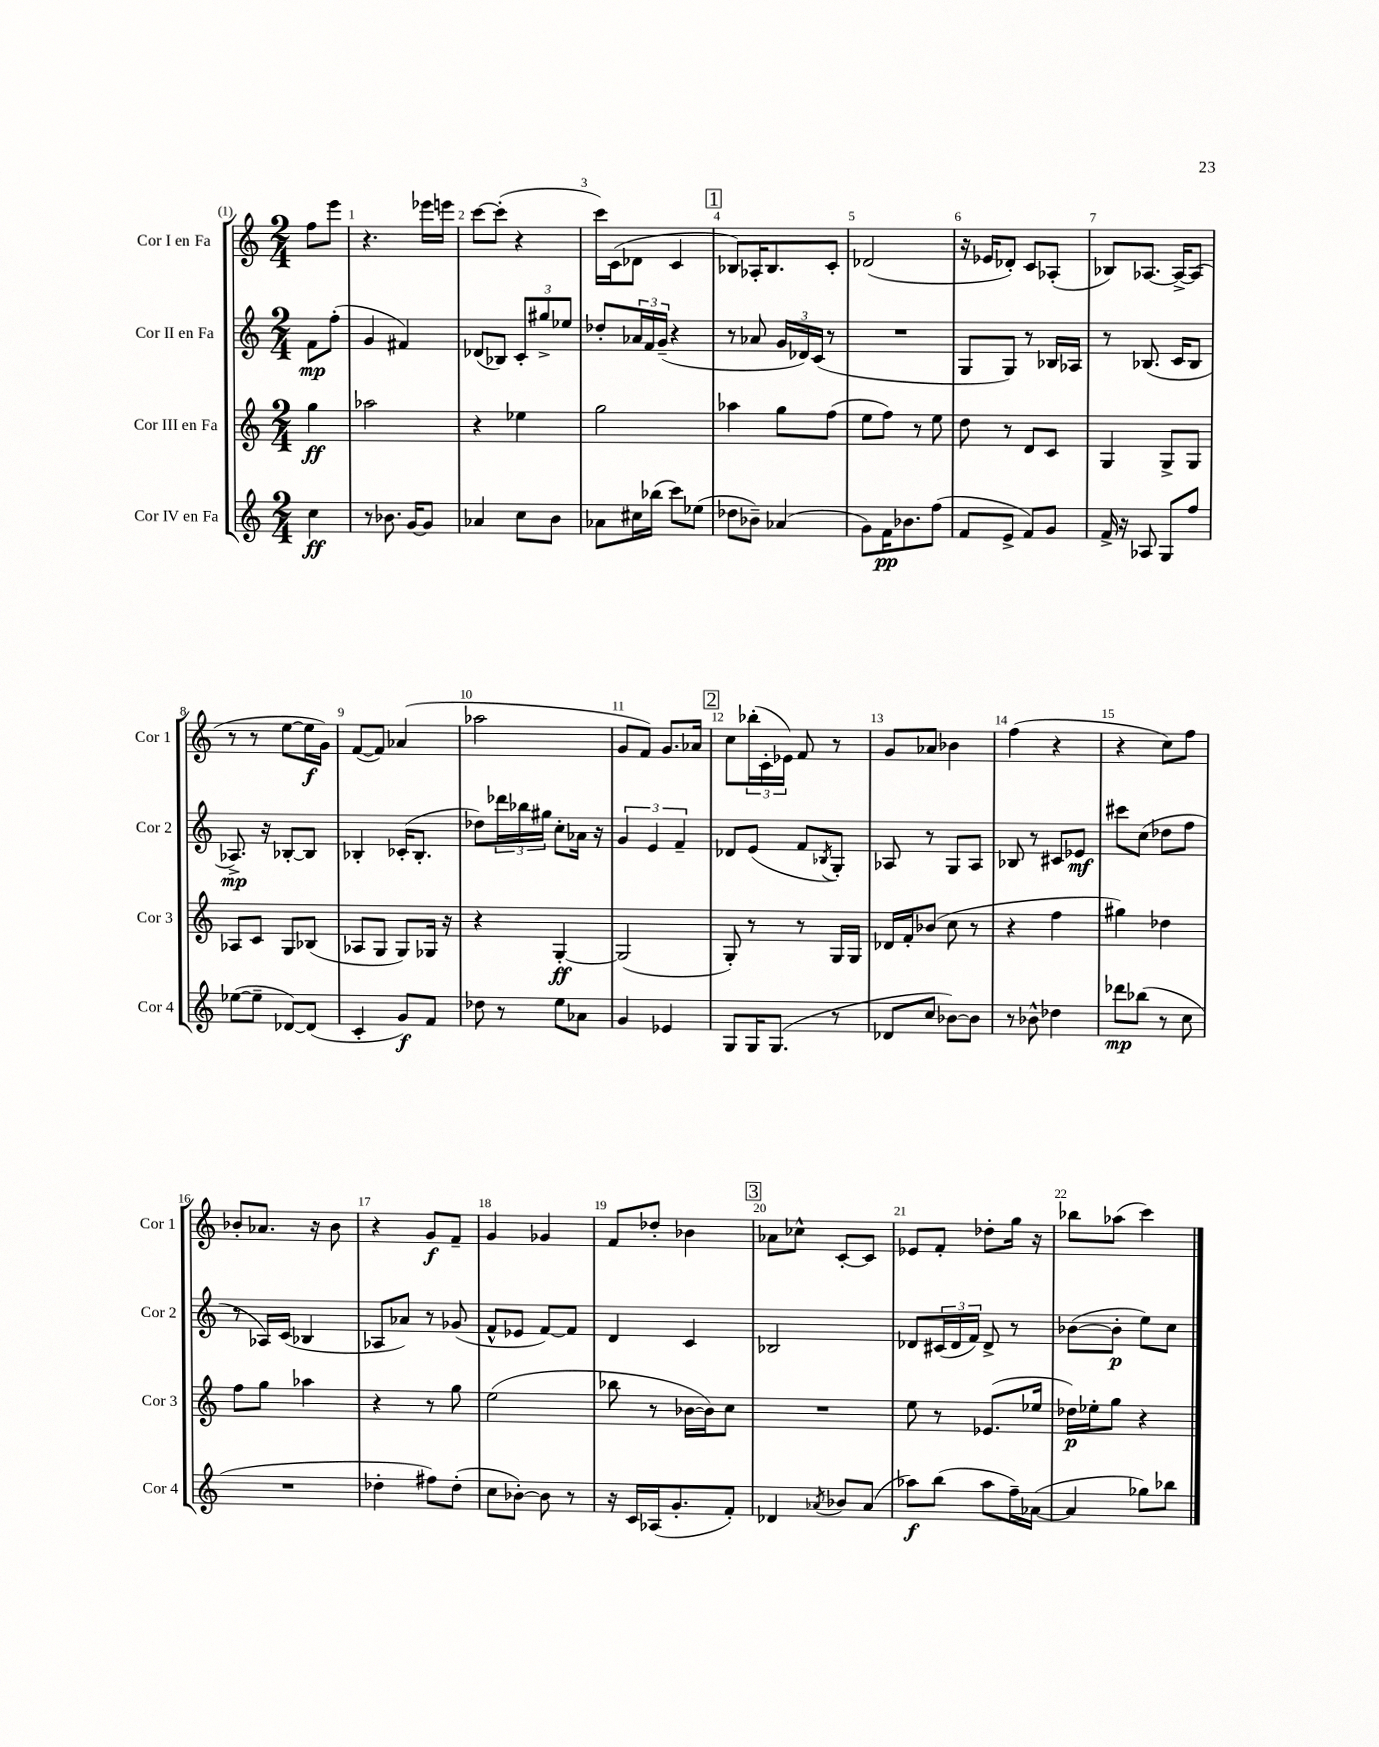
<<
\new StaffGroup <<
\new Staff = "s0" \with { instrumentName = "Cor I en Fa" shortInstrumentName = "Cor 1" } {
    \clef treble \key c \major \numericTimeSignature \time 2/4 \partial 4
    f''8 e'''8 |
    r4. ees'''16 e'''16 |
    c'''8~ c'''8-.( r4 |
    c'''16) c'16( des'8 c'4 |
    \mark \markup { \box "1" } bes8) aes16-. bes8. c'8-. |
    des'2( |
    r16 ees'16 des'8-.) c'8 aes8-.( |
    bes8) aes8.~ aes16~-> aes8( |
    r8 r8 e''8~ e''16\f g'16) |
    f'8~( f'8) aes'4( |
    aes''2 |
    g'8 f'8) g'8. aes'16 |
    \mark \markup { \box "2" } c''8 \tuplet 3/2 { bes''16-.( c'16-. ees'16) } f'8 r8 |
    g'8 aes'8 bes'4 |
    f''4( r4 |
    r4 c''8) f''8 |
    bes'8-. aes'8. r16 bes'8 |
    r4 g'8\f f'8-- |
    g'4 ges'4 |
    f'8 des''8-. bes'4 |
    \mark \markup { \box "3" } aes'8 ces''8-^ c'8~-. c'8 |
    ees'8 f'8-. des''8-. g''16 r16 |
    bes''8 aes''8( c'''4) \bar "|." |
}
\new Staff = "s1" \with { instrumentName = "Cor II en Fa" shortInstrumentName = "Cor 2" } {
    \clef treble \key c \major \numericTimeSignature \time 2/4 \partial 4
    f'8\mp f''8-.( |
    g'4 fis'4) |
    des'8( bes8) \tuplet 3/2 { c'8-. gis''8-> ees''8 } |
    des''8-. \tuplet 3/2 { aes'16 f'16 g'16--( } r4 |
    \mark \markup { \box "1" } r8 aes'8 \tuplet 3/2 { g'16 des'16) c'16( } r8 |
    R2 |
    g8 g8) r8 bes16 aes16 |
    r8 bes8.( c'16 bes8 |
    aes8.->\mp) r16 bes8~-. bes8 |
    bes4-. ces'16-.( bes8.-. |
    des''8) \tuplet 3/2 { des'''16 bes''16 gis''16 } c''8-. aes'16 r16 |
    \tuplet 3/2 { g'4 e'4 f'4-- } |
    \mark \markup { \box "2" } des'8 e'8( f'8 \acciaccatura { bes8 } g8-.) |
    aes8 r8 g8 aes8 |
    bes8 r8 cis'8 ees'8\mf |
    cis'''8 c''8( des''8 f''8 |
    r8 aes16) c'16( bes4 |
    aes8 aes'8) r8 ges'8( |
    f'8-^ ees'8 f'8~) f'8 |
    d'4 c'4 |
    \mark \markup { \box "3" } bes2 |
    des'8 \tuplet 3/2 { cis'16( des'16 f'16) } des'8-> r8 |
    bes'8~( bes'8-.\p e''8) c''8 \bar "|." |
}
\new Staff = "s2" \with { instrumentName = "Cor III en Fa" shortInstrumentName = "Cor 3" } {
    \clef treble \key c \major \numericTimeSignature \time 2/4 \partial 4
    g''4\ff |
    aes''2 |
    r4 ees''4 |
    g''2 |
    \mark \markup { \box "1" } aes''4 g''8 f''8( |
    e''8 f''8) r8 e''8 |
    d''8 r8 d'8 c'8 |
    g4 g8-> g8 |
    aes8 c'8 g8 bes8( |
    aes8 g8 g8) ges16 r16 |
    r4 g4~-.\ff |
    g2( |
    \mark \markup { \box "2" } g8-.) r8 r8 g16 g16 |
    des'16 f'16-. bes'8( c''8 r8 |
    r4 f''4 |
    gis''4) des''4 |
    f''8 g''8 aes''4 |
    r4 r8 g''8 |
    e''2( |
    bes''8 r8 bes'16~ bes'16) c''8 |
    \mark \markup { \box "3" } R2 |
    e''8 r8 ees'8.( ees''16 |
    des''16\p) ees''16-. g''8 r4 \bar "|." |
}
\new Staff = "s3" \with { instrumentName = "Cor IV en Fa" shortInstrumentName = "Cor 4" } {
    \clef treble \key c \major \numericTimeSignature \time 2/4 \partial 4
    c''4\ff |
    r8 bes'8. g'16~ g'8 |
    aes'4 c''8 b'8 |
    aes'8 cis''16 bes''16( c'''8) ees''8( |
    \mark \markup { \box "1" } des''8 bes'8--) aes'4( |
    g'8) f'16\pp bes'8. f''8( |
    f'8 e'8-> f'8) g'8 |
    f'16-> r16 aes8 g8 f''8 |
    ees''8~( ees''8-- des'8~) des'8( |
    c'4-. g'8\f) f'8 |
    des''8 r8 e''8 aes'8 |
    g'4 ees'4 |
    \mark \markup { \box "2" } g8 g16 g8.( r8 |
    des'8 c''8 bes'8~) bes'8 |
    r8 bes'8-^ des''4 |
    des'''8\mp bes''8( r8 c''8 |
    R2 |
    des''4-. fis''8) des''8-.( |
    c''8 bes'8~-.) bes'8 r8 |
    r16 c'16 aes16( g'8.-. f'8-.) |
    \mark \markup { \box "3" } des'4 \acciaccatura { aes'8 } bes'8 aes'8( |
    aes''8\f) b''8( aes''8 f''16--) aes'16~( |
    aes'4 ges''8) bes''8 \bar "|." |
}
>>
>>
\layout { \context { \Score \override BarNumber.break-visibility = ##(#f #t #t) barNumberVisibility = #all-bar-numbers-visible } }
